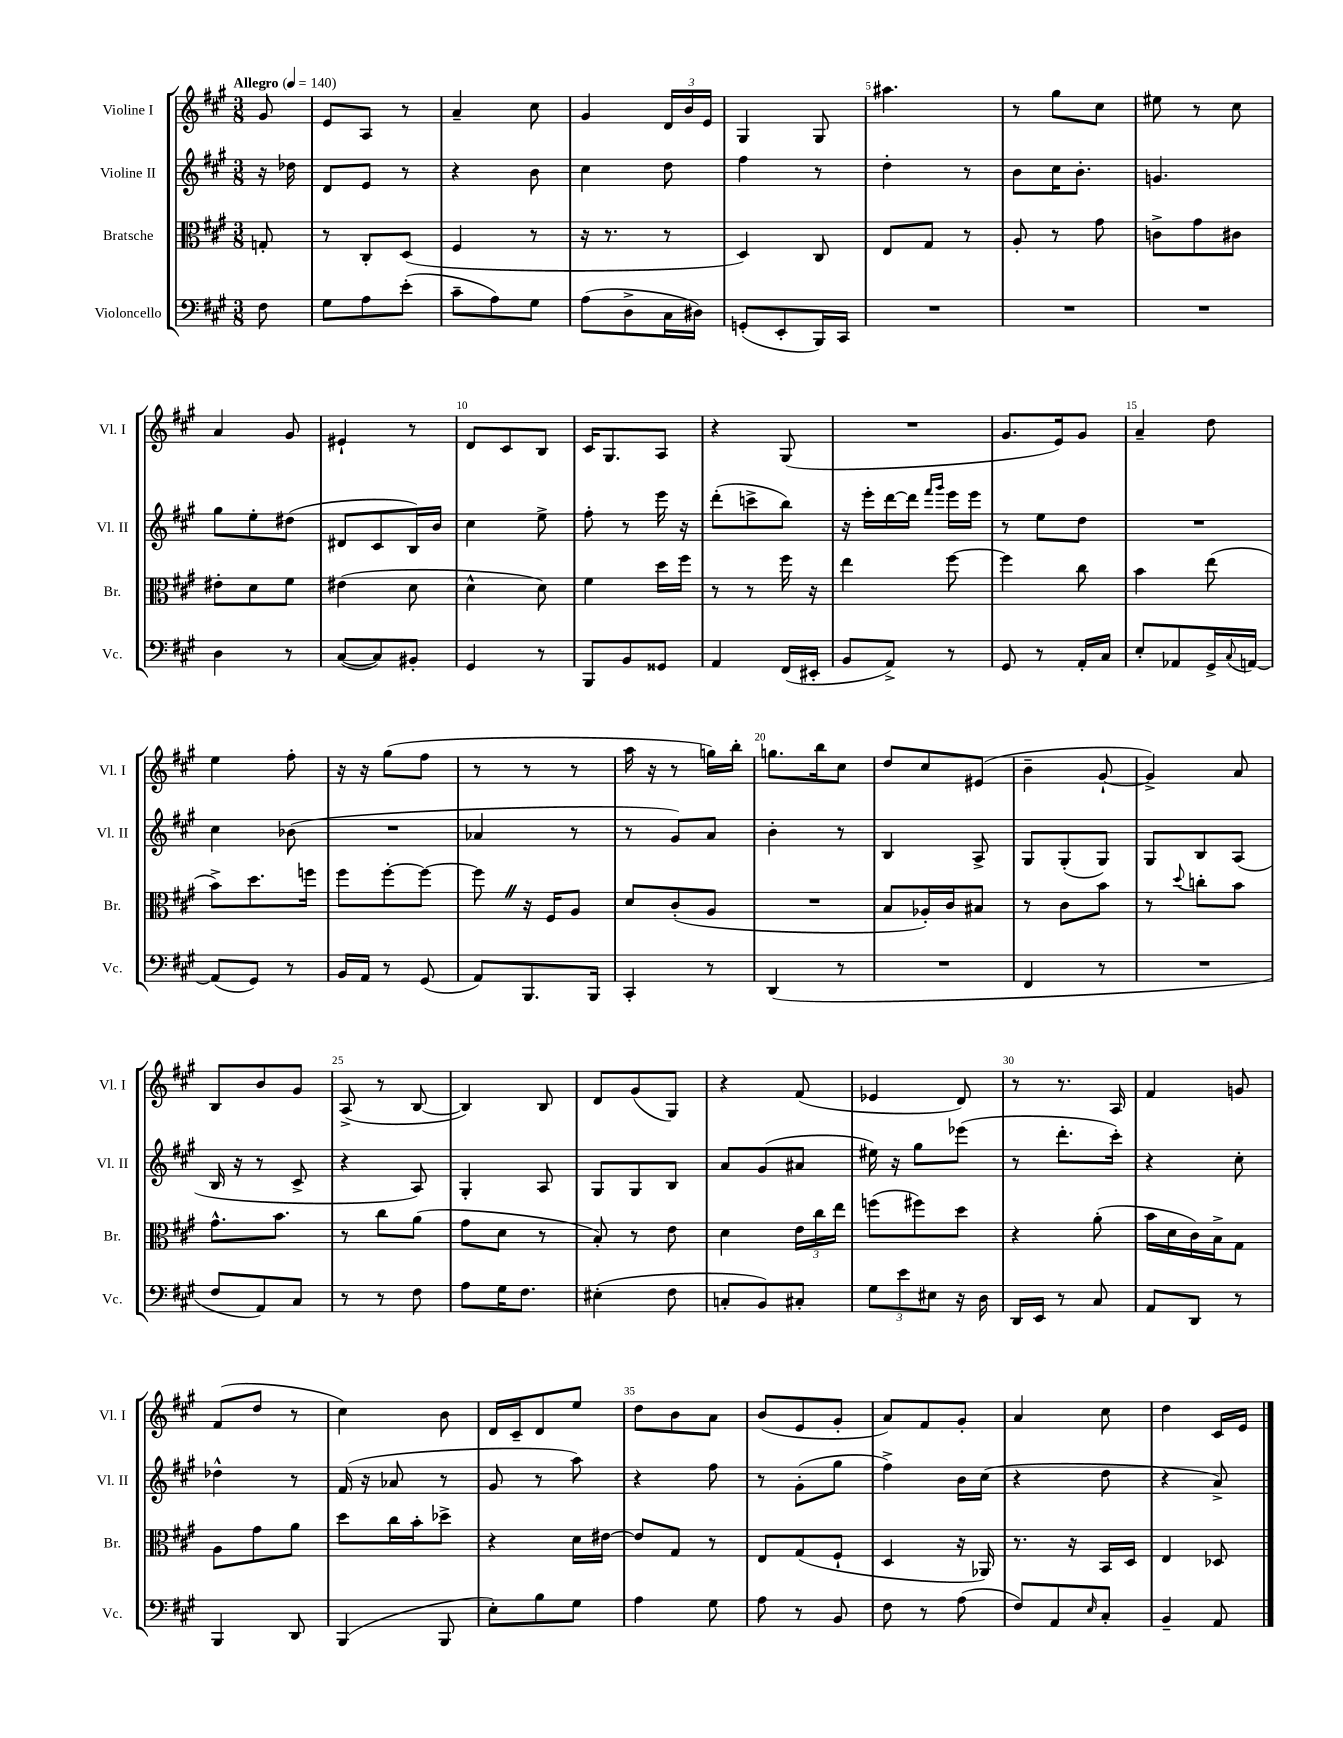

**kern	**kern	**kern	**kern
*part4	*part3	*part2	*part1
*staff4	*staff3	*staff2	*staff1
*I"Violoncello	*I"Bratsche	*I"Violine II	*I"Violine I
*I'Vc.	*I'Br.	*I'Vl. II	*I'Vl. I
*clefF4	*clefC3	*clefG2	*clefG2
*k[f#c#g#]	*k[f#c#g#]	*k[f#c#g#]	*k[f#c#g#]
*M3/8	*M3/8	*M3/8	*M3/8
*MM140	*MM140	*MM140	*MM140
=	=	=	=
!	!	!	!LO:TX:a:B:t=Allegro
8F#\	8Gn'/	16r	8g#/
.	.	16dd-X\	.
=1	=1	=1	=1
8G#\L	8r	8d/L	8e/L
8A\	8C#'/L	8e/J	8A/J
(8e'\J	(8D/J	8r	8r
=2	=2	=2	=2
8c#~\L	4F#/	4r	4a~/
8A\)	.	.	.
8G#\J	8r	8b\	8cc#\
=3	=3	=3	=3
(8A\L	16r	4cc#\	4g#/
.	8.r	.	.
8D^\	.	.	.
16C#\L	8r	8dd\	24d/LL
.	.	.	24b/
16D#X\JJ)	.	.	.
.	.	.	24e/JJ
=4	=4	=4	=4
(8GGn'/L	4D/)	4ff#\	4G#/
8EE'/	.	.	.
16BBB/L)	8C#/	8r	8G#/
16CC#/JJ	.	.	.
=5	=5	=5	=5
4.r	8E/L	4dd'\	4.aa#X\
.	8G#/J	.	.
.	8r	8r	.
=6	=6	=6	=6
4.r	8A'/	8b\L	8r
.	8r	16cc#\K	8gg#\L
.	.	8.b'\J	.
.	8g#\	.	8cc#\J
=7	=7	=7	=7
4.r	8cn^\L	4.gn/	8ee#X\
.	8g#\	.	8r
.	8c#X\J	.	8cc#\
!!LO:LB:g=z
=8	=8	=8	=8
4D\	8e#X'\L	8gg#\L	4a/
.	8d\	8ee'\	.
8r	8f#\J	(8dd#X\J	8g#/
=9	=9	=9	=9
([8C#/L	(4e#X\	8d#X/L	4e#X`/
8C#/])	.	8c#/	.
8BB#X'/J	8d\	16B/L)	8r
.	.	16b/JJ	.
=10	=10	=10	=10
4GG#/	4d^^\	4cc#\	8d/L
.	.	.	8c#/
8r	8d\)	8ee^\	8B/J
=11	=11	=11	=11
8BBB/L	4f#\	8ff#'\	16c#/KL
.	.	.	8.G#/
8BB/	.	8r	.
8GG##X/J	16dd\LL	16eee\	8A/J
.	16ff#\JJ	16r	.
=12	=12	=12	=12
4AA/	8r	(8ddd'\L	4r
.	8r	8cccn^\	.
(16FF#/LL	16ff#\	8bb\J)	(8G#/
16EE#X'/JJ	16r	.	.
=13	=13	=13	=13
8BB/L	4ee\	16r	4.r
.	.	16eee'\LL	.
8AA^/J)	.	[16ddd\	.
.	.	16ddd\JJ]	.
.	.	16qqfff#/LL	.
.	.	16qqggg#/JJ	.
8r	[8ff#\	16eee\LL	.
.	.	16eee\JJ	.
=14	=14	=14	=14
8GG#/	4ff#\]	8r	8.g#/L
8r	.	8ee\L	.
.	.	.	16e/k)
16AA'/LL	8cc#\	8dd\J	8g#/J
16C#/JJ	.	.	.
=15	=15	=15	=15
8E'/L	4b\	4.r	4a~/
8AA-X/	.	.	.
16GG#^/L	(8ee\	.	8dd\
8qqC#/	.	.	.
[16AAn/JJ	.	.	.
!!LO:LB:g=z
=16	=16	=16	=16
(8AA/L]	8b^\L)	4cc#\	4ee\
8GG#/J)	8.dd\	.	.
8r	.	(8b-X\	8ff#'\
.	16ffn\Jk	.	.
=17	=17	=17	=17
16BB/LL	8ff#\L	4.r	16r
16AA/JJ	.	.	16r
8r	[8ff#'\	.	(8gg#\L
(8GG#/	8ff#\J_	.	8ff#\J
=18	=18	=18	=18
8AA/L)	8ff#Z\]	4a-X/	8r
8.BBB/	16r	.	8r
.	16F#/KL	.	.
.	8A/J	8r	8r
16BBB/Jk	.	.	.
=19	=19	=19	=19
4CC#'/	8d/L	8r	16aa\
.	.	.	16r
.	(8c#'/	8g#/L)	8r
8r	8A/J	8a/J	16ggn\LL)
.	.	.	16bb'\JJ
=20	=20	=20	=20
(4DD/	4.r	4b'\	8.ggn\L
.	.	.	16bb\k
8r	.	8r	8cc#\J
=21	=21	=21	=21
4.r	8B/L	4B/	8dd/L
.	16A-X'/L)	.	8cc#/
.	16c#/J	.	.
.	8B#X/J	8A^/	(8e#X/J
=22	=22	=22	=22
4FF#/	8r	8G#/L	4b~\
.	8c#\L	(8G#'/	.
8r	8b\J	8G#/J)	[8g#`/
=23	=23	=23	=23
4.r	8r	8G#/L	4g#^/])
.	8qqdd/	.	.
.	8ccn'\L	8B/	.
.	8b\J	(8A/J	8a/
!!LO:LB:g=z
=24	=24	=24	=24
8F#/L	8.g#^^\L	16B/	8B/L
.	.	16r	.
8AA/)	.	8r	8b/
.	8.b\J	.	.
8C#/J	.	8c#^/	8g#/J
=25	=25	=25	=25
8r	8r	4r	(8A^/
8r	8cc#\L	.	8r
8F#\	(8a\J	8A/)	[8B/
=26	=26	=26	=26
8A\L	8g#\L	4G#'/	4B/])
16G#\K	8d\J	.	.
8.F#\J	.	.	.
.	8r	8A/	8B/
=27	=27	=27	=27
(4E#X'\	8B'/)	8G#/L	8d/L
.	8r	8G#/	(8g#/
8F#\	8e\	8B/J	8G#/J)
=28	=28	=28	=28
8Cn'/L	4d\	8a/L	4r
8BB/)	.	(8g#/	.
8C#X'/J	24e\LL	8a#X/J	(8f#/
.	24cc#\	.	.
.	24ee\JJ	.	.
=29	=29	=29	=29
12G#\L	(8ffn\L	16ee#X\)	4e-X/
.	.	16r	.
12e\	.	.	.
.	8ff#X\)	8gg#\L	.
12E#X\J	.	.	.
16r	8dd\J	(8eee-X\J	8d/)
16D\	.	.	.
=30	=30	=30	=30
16DD/LL	4r	8r	8r
16EE/JJ	.	.	.
8r	.	8.ddd'\L	8.r
8C#/	(8a'\	.	.
.	.	16ccc#'\Jk)	16A/
=31	=31	=31	=31
8AA/L	16b\LL	4r	4f#/
.	16d\	.	.
8DD/J	16c#\)	.	.
.	16B^\J	.	.
8r	8G#\J	8cc#'\	8gn/
!!LO:LB:g=z
=32	=32	=32	=32
4BBB/	8A\L	4dd-X^^\	(8f#/L
.	8g#\	.	8dd/J
8DD/	8a\J	8r	8r
=33	=33	=33	=33
(4BBB/	8dd\L	(16f#/	4cc#\)
.	.	16r	.
.	16cc#\L	8a-X/	.
.	16b'\J	.	.
8BBB/	8dd-X^\J	8r	8b\
=34	=34	=34	=34
8E'\L)	4r	8g#/	16d/LL
.	.	.	16c#~/J
8B\	.	8r	8d/
8G#\J	16d\LL	8aa\)	8ee/J
.	[16e#X\JJ	.	.
=35	=35	=35	=35
4A\	8e#/L]	4r	8dd\L
.	8G#/J	.	8b\
8G#\	8r	8ff#\	8a\J
=36	=36	=36	=36
8A\	8E/L	8r	(8b/L
8r	(8G#/	(8g#'\L	8e/
8BB/	8F#`/J	8gg#\J	8g#'/J
=37	=37	=37	=37
8F#\	4D/	4ff#^\)	8a/L)
8r	.	.	8f#/
(8A\	16r	16b\LL	8g#'/J
.	16AA-X/)	(16cc#\JJ	.
=38	=38	=38	=38
8F#/L)	8.r	4r	4a/
8AA/	.	.	.
.	16r	.	.
16qqE/	.	.	.
8C#'/J	16BB/LL	8dd\	8cc#\
.	16D/JJ	.	.
=39	=39	=39	=39
4BB~/	4E/	4r	4dd\
8AA/	8D-X/	8a^/)	16c#/LL
.	.	.	16e/JJ
==	==	==	==
*-	*-	*-	*-
